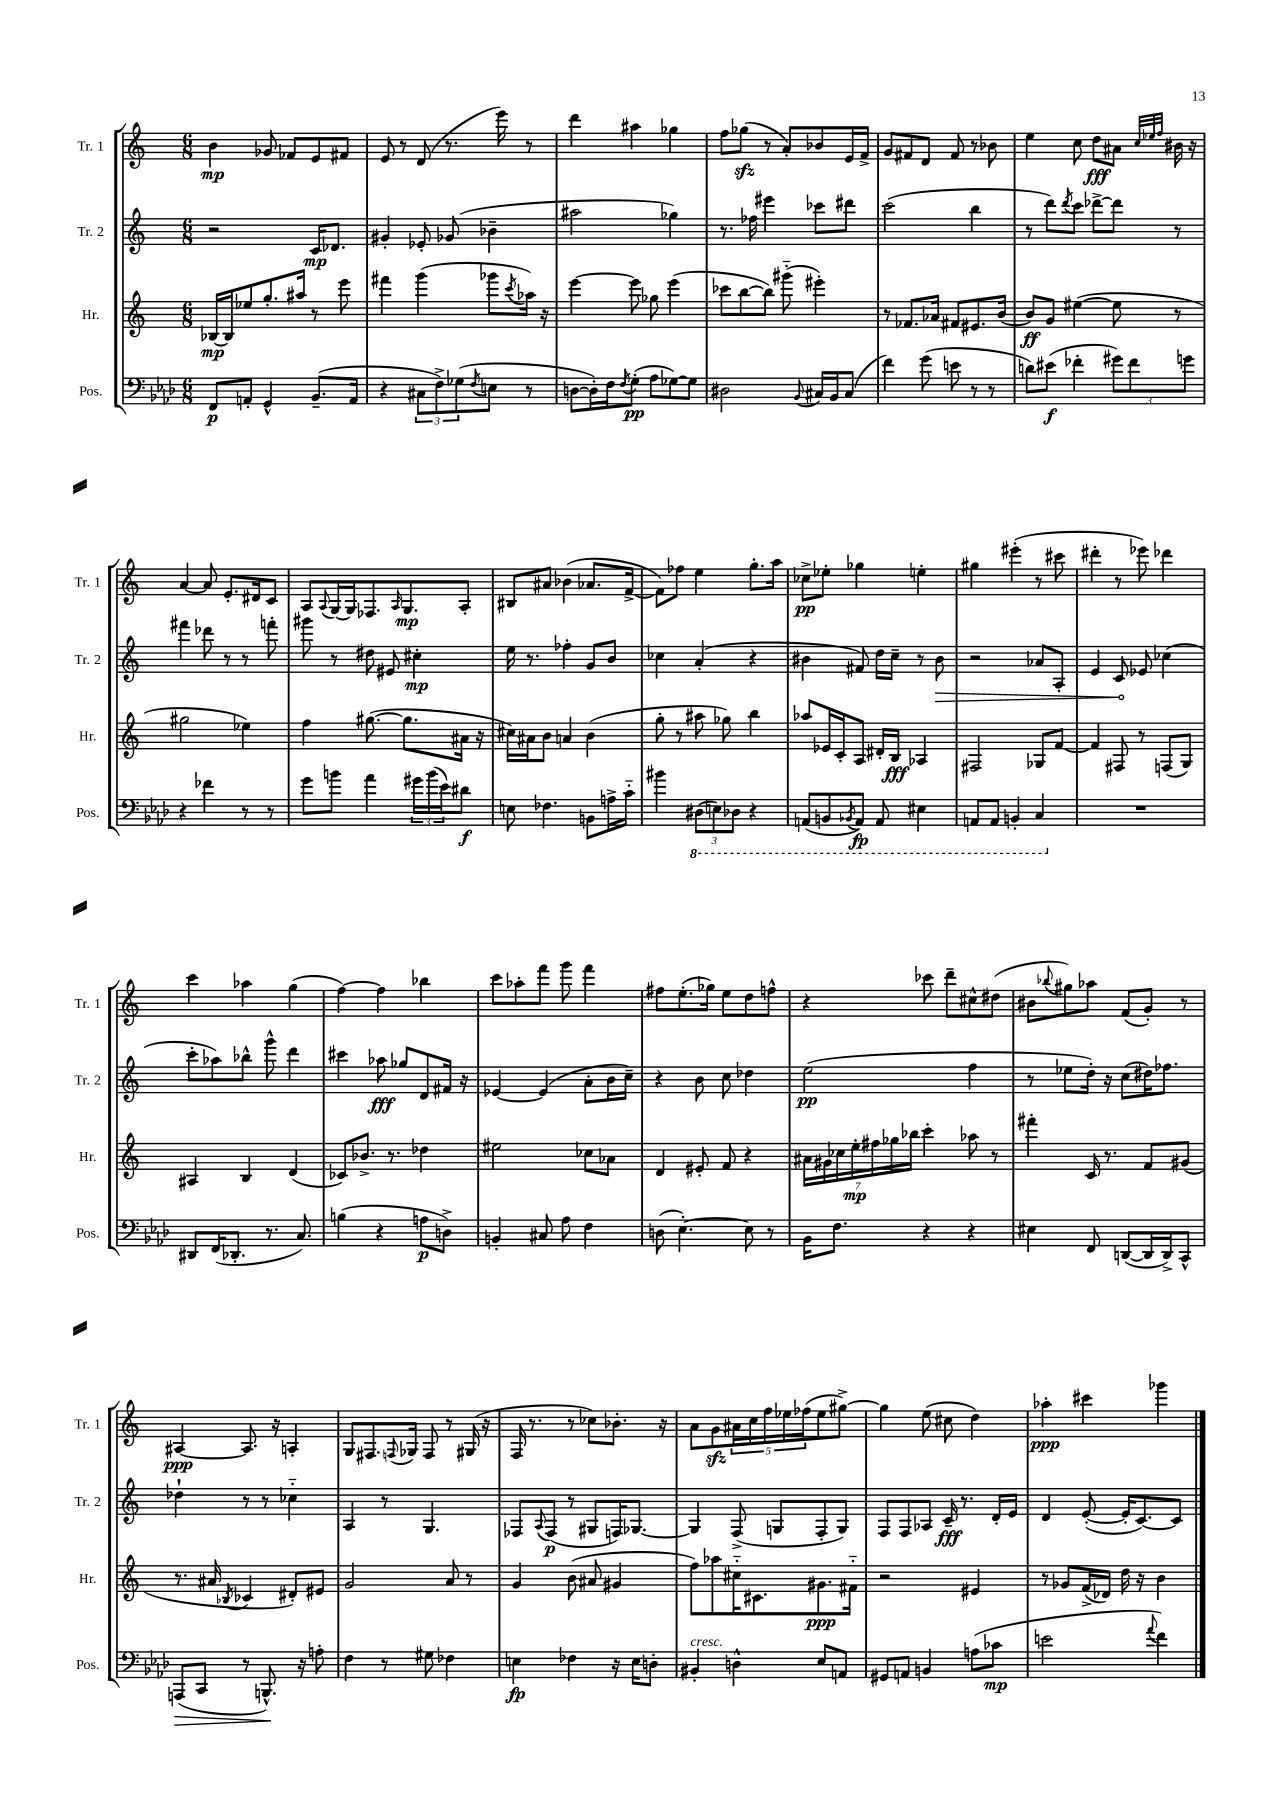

**kern	**dynam	**kern	**dynam	**kern	**dynam	**kern	**dynam
*part4	*part4	*part3	*part3	*part2	*part2	*part1	*part1
*staff4	*staff4	*staff3	*staff3	*staff2	*staff2	*staff1	*staff1
*I"Pos.	*	*I"Hr.	*	*I"Tr. 2	*	*I"Tr. 1	*
*I'Pos.	*	*I'Hr.	*	*I'Tr. 2	*	*I'Tr. 1	*
*clefF4	*	*clefG2	*	*clefG2	*	*clefG2	*
*k[b-e-a-d-]	*	*k[]	*	*k[]	*	*k[]	*
*M6/8	*	*M6/8	*	*M6/8	*	*M6/8	*
=1	=1	=1	=1	=1	=1	=1	=1
8FF/L	p	[16B-X/LL	mp	2r	.	4b\	mp
.	.	16B-/J]	.	.	.	.	.
8AAn'/J	.	8ee-X/	.	.	.	.	.
4GG^^/	.	8.gg'/	.	.	.	8g-X/	.
.	.	.	.	.	.	8f-X/L	.
.	.	16aa#X/Jk	.	.	.	.	.
(8.BB-~/L	.	8r	.	16c/KL	mp	8e/	.
.	.	.	.	8.d-X/J	.	.	.
.	.	8eee\	.	.	.	8f#X/J	.
16AA/Jk	.	.	.	.	.	.	.
=2	=2	=2	=2	=2	=2	=2	=2
4r	.	4fff#X\	.	4g#X'/	.	8e/	.
.	.	.	.	.	.	8r	.
12C#X\L	.	(4ggg\	.	8e-X'/	.	(8d/	.
12F^\)	.	.	.	.	.	.	.
.	.	.	.	(8g-X/	.	8.r	.
(12G-X\	.	.	.	.	.	.	.
8qF/	.	.	.	.	.	.	.
8En\J	.	8ggg-X\L	.	4b-X~\	.	.	.
.	.	.	.	.	.	16eee\)	.
.	.	8qccc/	.	.	.	.	.
8r	.	16aa-X\Jk)	.	.	.	8r	.
.	.	16r	.	.	.	.	.
=3	=3	=3	=3	=3	=3	=3	=3
[8Dn\L	.	[4eee\	.	2aa#X\	.	4ddd\	.
16D'\L])	.	.	.	.	.	.	.
16F\J	.	.	.	.	.	.	.
8qF/	.	.	.	.	.	.	.
(8G'\J	pp	8eee\]	.	.	.	4aa#X\	.
8A-\L	.	8gg-X\	.	.	.	.	.
[8G-X\)	.	(4eee\	.	4gg-X\)	.	4gg-X\	.
8G-\J]	.	.	.	.	.	.	.
=4	=4	=4	=4	=4	=4	=4	=4
2D#X\	.	8ccc-X\L	.	8.r	.	8ff\L	.
.	.	[8bb\	.	.	.	(8gg-Xzz\J	.
.	.	.	.	16ff-X\	.	.	.
.	.	8bb\J])	.	4eee#X\	.	8r	.
.	.	(8ggg#X\	.	.	.	8a'/L)	.
8qqBB-/	.	.	.	.	.	.	.
16C#X/LL	.	4eee#X'\)	.	8ccc-X\L	.	8b-X/	.
16BB-/J	.	.	.	.	.	.	.
(8C#/J	.	.	.	8ddd#X\J	.	16e/L	.
.	.	.	.	.	.	16f^/JJ	.
=5	=5	=5	=5	=5	=5	=5	=5
4f\)	.	8r	.	(2ccc\	.	8g/L	.
.	.	8.f-X/L	.	.	.	8f#X/	.
(8g\	.	.	.	.	.	8d/J	.
.	.	16a-X/Jk	.	.	.	.	.
8en\	.	8f#X/L	.	.	.	8f#/	.
8r	.	8.e#X/	.	4bb\	.	8r	.
8r	.	.	.	.	.	8b-X\	.
.	.	(16b/Jk	.	.	.	.	.
=6	=6	=6	=6	=6	=6	=6	=6
8dn\L)	.	8b/L)	ff	8r	.	4ee\	.
(8e#X\J	f	8g/J	.	8ddd\L)	.	.	.
.	.	.	.	8qddd/	.	.	.
4f-X'\	.	([4ee#X\	.	8ccc\J	.	8cc\	.
.	.	.	.	[8ddd-X^\L	.	8dd\L	fff
12g#X\L)	.	8ee#\]	.	8ddd-\J]	.	8a#X\J	.
12f-\	.	.	.	.	.	.	.
.	.	.	.	.	.	32qqcc/LLL	.
.	.	.	.	.	.	32qqee-X/	.
.	.	.	.	.	.	32qqff/JJJ	.
.	.	8r	.	8r	.	16b#X\	.
12gn\J	.	.	.	.	.	.	.
.	.	.	.	.	.	16r	.
!!LO:LB:g=z
=7	=7	=7	=7	=7	=7	=7	=7
4r	.	2gg#X\	.	4fff#X\	.	[4a/	.
4f-X\	.	.	.	8ddd-X\	.	8a/]	.
.	.	.	.	8r	.	8.e'/L	.
8r	.	4ee-X\)	.	8r	.	.	.
.	.	.	.	.	.	16d#X/k	.
8r	.	.	.	8fffn'\	.	8c/J	.
=8	=8	=8	=8	=8	=8	=8	=8
8g\L	.	4ff\	.	8ggg#X\	.	8A/L	.
.	.	.	.	.	.	8qqA/	.
8bn\J	.	.	.	8r	.	[16G/L	.
.	.	.	.	.	.	16G/J]	.
4a-\	.	([8.gg#X\	.	8dd#X\	.	8.F-X/	.
.	.	.	.	8e#X/	.	.	.
.	.	.	.	.	.	16qqA/	.
.	.	8.gg#\L]	.	.	.	8.G/	mp
24g#X\LL	.	.	.	4cc#X'\	mp	.	.
(24b\	.	.	.	.	.	.	.
24e-\J)	.	.	.	.	.	.	.
8d#X\J	f	16a#X\Jk	.	.	.	8A'/J	.
.	.	16r	.	.	.	.	.
=9	=9	=9	=9	=9	=9	=9	=9
8En\	.	16cc#X\LL)	.	16ee\	.	8B#X/L	.
.	.	16a#X\J	.	8.r	.	.	.
4.F-X\	.	8b\J	.	.	.	8a#X/J	.
.	.	4an/	.	4ff-X'\	.	(4b-X\	.
8BBn\L	.	(4b\	.	8g/L	.	8.a-X/L	.
16An^\L	.	.	.	8b/J	.	.	.
16c\JJ	.	.	.	.	.	[16f^/Jk	.
=10	=10	=10	=10	=10	=10	=10	=10
4b#X\	.	8gg'\	.	4cc-X\	.	8f\L])	.
.	.	8r	.	.	.	8ff-X\J	.
*8ba	*	*	*	*	*	*	*
(12DD#X\L	.	8aa#X\	.	(4a'/	.	4ee\	.
12EEn\)	.	.	.	.	.	.	.
.	.	8gg-X\)	.	.	.	.	.
12DD-X\J	.	.	.	.	.	.	.
4r	.	4bb\	.	4r	.	8.gg'\L	.
.	.	.	.	.	.	16aa\Jk	.
=11	=11	=11	=11	=11	=11	=11	=11
(8AAAn/L	.	8aa-X/L	.	4b#X\	.	8cc-X^\L	pp
8BBBn/	.	16e-X/L	.	.	.	8ee-X'\J	.
.	.	16c'/J	.	.	.	.	.
8qBBB-X/	.	.	.	.	.	.	.
8AAA/J)	fp	8A/J	.	8f#X/)	.	4gg-X\	.
8AAA/	.	16d#X'/LL	.	16dd\LL	.	.	.
.	.	16B/JJ	fff	16cc~\JJ	.	.	.
4EE#X\	.	4A-X/	.	8r	.	4een'\	.
!	!	!	!	!	!LO:HP:b	!	!
.	.	.	.	8b#\	>	.	.
=12	=12	=12	=12	=12	=12	=12	=12
8AAAn/L	.	2F#X/	.	2r	.	4gg#X\	.
8AAA/J	.	.	.	.	.	.	.
4BBBn'/	.	.	.	.	.	(4eee#X'\	.
4CC/	.	8G-X/L	.	8a-X/L	.	8r	.
.	.	[8f/J	.	8A'/J	.	8ccc#X\	.
=13	=13	=13	=13	=13	=13	=13	=13
*X8ba	*	*	*	*	*	*	*
2.r	.	4f/]	.	4e/	.	4ddd#X'\	.
.	.	8F#X/	.	8c/	.	8r	.
.	.	8r	.	8e-X/	]	8eee-X\)	.
.	.	(8Fn/L	.	(4cc-X\	.	4ddd-X\	.
.	.	8G/J)	.	.	.	.	.
!!LO:LB:g=z
=14	=14	=14	=14	=14	=14	=14	=14
8DD#X/L	.	4A#X/	.	8ccc'\L	.	4ccc\	.
(16FF/K	.	.	.	8aa-X\)	.	.	.
8.DD-X'/J	.	.	.	.	.	.	.
.	.	4B/	.	8bb-X^^\J	.	4aa-X\	.
8.r	.	.	.	8ggg^^\	.	.	.
.	.	(4d/	.	4ddd\	.	(4gg\	.
8.C/)	.	.	.	.	.	.	.
=15	=15	=15	=15	=15	=15	=15	=15
(4Bn\	.	8c-X/L)	.	4ccc#X\	.	[4ff\)	.
.	.	8.b-X^/J	.	.	.	.	.
4r	.	.	.	8aa-X\	fff	4ff\]	.
.	.	8.r	.	.	.	.	.
.	.	.	.	8gg-X/L	.	.	.
8An\L	p	4dd-X\	.	8d/	.	4bb-X\	.
8Dn^\J)	.	.	.	16f#X/Jk	.	.	.
.	.	.	.	16r	.	.	.
=16	=16	=16	=16	=16	=16	=16	=16
4BBn'/	.	2ee#X\	.	[4e-X/	.	8ccc\L	.
.	.	.	.	.	.	8aa-X'\	.
8C#X/	.	.	.	(4e-/]	.	8fff\J	.
8A-\	.	.	.	.	.	8ggg\	.
4F\	.	8cc-X\L	.	8a'\L	.	4fff\	.
.	.	8a-X\J	.	16b\L	.	.	.
.	.	.	.	16cc~\JJ)	.	.	.
=17	=17	=17	=17	=17	=17	=17	=17
(8Dn\	.	4d/	.	4r	.	8ff#X\L	.
[4.E-'\)	.	.	.	.	.	(8.ee'\	.
.	.	8e#X'/	.	8b\	.	.	.
.	.	.	.	.	.	16gg-X\Jk)	.
.	.	8f/	.	8cc\	.	8ee\L	.
8E-\]	.	4r	.	4dd-X\	.	8dd\	.
8r	.	.	.	.	.	8ffn^^\J	.
=18	=18	=18	=18	=18	=18	=18	=18
16BB-\KL	.	28a#X\LL	.	(2ee\	pp	4r	.
.	.	28g#X\	.	.	.	.	.
8.F\J	.	.	.	.	.	.	.
.	.	28cc-X\	.	.	.	.	.
.	.	28ee'\	mp	.	.	.	.
.	.	28ff#X\	.	.	.	.	.
.	.	28gg-X\	.	.	.	.	.
.	.	28bb-X\JJ	.	.	.	.	.
4r	.	4ccc'\	.	.	.	8ccc-X\	.
.	.	.	.	.	.	8ddd~\L	.
4r	.	8aa-X\	.	4ff\	.	8cc#X^^\	.
.	.	8r	.	.	.	(8dd#X\J	.
=19	=19	=19	=19	=19	=19	=19	=19
4E#X\	.	4fff#X'\	.	8r	.	8b#X\L	.
.	.	.	.	.	.	8qqbb-X/	.
.	.	.	.	8ee-X\L	.	8gg#X\)	.
8FF/	.	16c/	.	16dd'\Jk)	.	8aa-X\J	.
.	.	8.r	.	16r	.	.	.
([8DDn/L	.	.	.	(8cc\L	.	(8f/L	.
16DD/L]	.	8f/L	.	16dd#X\K)	.	8g'/J)	.
16DD^/J)	.	.	.	8.ff-X\J	.	.	.
8CC^^/J	.	(8g#X/J	.	.	.	8r	.
!!LO:LB:g=z
=20	=20	=20	=20	=20	=20	=20	=20
!	!LO:HP:b	!	!	!	!	!	!
(8AAAn/L	>	8.r	.	4dd-X`\	.	[4A#X/	ppp
8CC/J	.	.	.	.	.	.	.
.	.	16a#X/	.	.	.	.	.
.	.	8qB-X/	.	.	.	.	.
8r	.	4c-X/	.	8r	.	8.A#/]	.
8.BBBn^^/)	.	.	.	8r	.	.	.
.	.	.	.	.	.	16r	.
.	.	8d#X'/L)	.	4cc-X\	.	4An'/	.
16r	]	.	.	.	.	.	.
8An'\	.	8e#X/J	.	.	.	.	.
=21	=21	=21	=21	=21	=21	=21	=21
4F\	.	2g/	.	4A/	.	8G/L	.
.	.	.	.	.	.	8.F#X/	.
8r	.	.	.	8r	.	.	.
.	.	.	.	.	.	8qqFn/	.
.	.	.	.	.	.	16G-X/Jk	.
8G#X\	.	.	.	4.G/	.	8F/	.
4F-X\	.	8a/	.	.	.	8r	.
.	.	8r	.	.	.	(16G#X/	.
.	.	.	.	.	.	16r	.
=22	=22	=22	=22	=22	=22	=22	=22
4En\	fp	4g/	.	8F-X/L	.	16F/	.
.	.	.	.	.	.	8.r	.
.	.	.	.	8qqA/	.	.	.
.	.	.	.	(8F-/J	p	.	.
4F-X\	.	(8b\	.	8r	.	8r	.
.	.	8a#X/	.	8G#X/L	.	8cc-X\L)	.
16r	.	4g#X/	.	16Fn/K)	.	8.b-X'\J	.
16E\KL	.	.	.	[8.G-X/J	.	.	.
8Dn'\J	.	.	.	.	.	.	.
.	.	.	.	.	.	16r	.
=23	=23	=23	=23	=23	=23	=23	=23
!LO:TX:a:i:t=cresc.	!	!	!	!	!	!	!
4BB#X'/	.	8ff\L)	.	4G-/]	.	8a\L	.
.	.	8aa-X\	.	.	.	8gzz\	.
4Dn^^\	.	16cc#X\K	.	(8F^/	.	20a#X\L	.
.	.	.	.	.	.	20cc\	.
.	.	8.c#X\	.	.	.	.	.
.	.	.	.	.	.	20ff\	.
.	.	.	.	8Gn/L	.	.	.
.	.	.	.	.	.	20ee-X\	.
.	.	.	.	.	.	(20ff-X\J	.
8E-/L	.	8.g#X\	ppp	8F'/	.	8ee-\	.
8AAn/J	.	.	.	8G/J)	.	[8gg#X^\J)	.
.	.	16f#X\Jk	.	.	.	.	.
=24	=24	=24	=24	=24	=24	=24	=24
8GG#X/L	.	2r	.	8F/L	.	4gg#\]	.
8AAn/J	.	.	.	8F/	.	.	.
4BBn/	.	.	.	8A-X/J	.	(8ee\	.
.	.	.	.	16c~/	fff	8cc#X\	.
.	.	.	.	8.r	.	.	.
(8An\L	.	4e#X/	.	.	.	4dd\)	.
8c-X\J	mp	.	.	16d'/LL	.	.	.
.	.	.	.	16e/JJ	.	.	.
=25	=25	=25	=25	=25	=25	=25	=25
2en\	.	8r	.	4d/	.	4aa-X'\	ppp
.	.	8g-X/L	.	.	.	.	.
.	.	(16f^/L	.	([8e'/	.	4ccc#X\	.
.	.	16d-X/JJ)	.	.	.	.	.
.	.	16dd\	.	16e'/KL]	.	.	.
.	.	16r	.	[8.c/)	.	.	.
8qqa-/	.	.	.	.	.	.	.
4f\)	.	4b\	.	.	.	4ggg-X\	.
.	.	.	.	8c/J]	.	.	.
==	==	==	==	==	==	==	==
*-	*-	*-	*-	*-	*-	*-	*-
